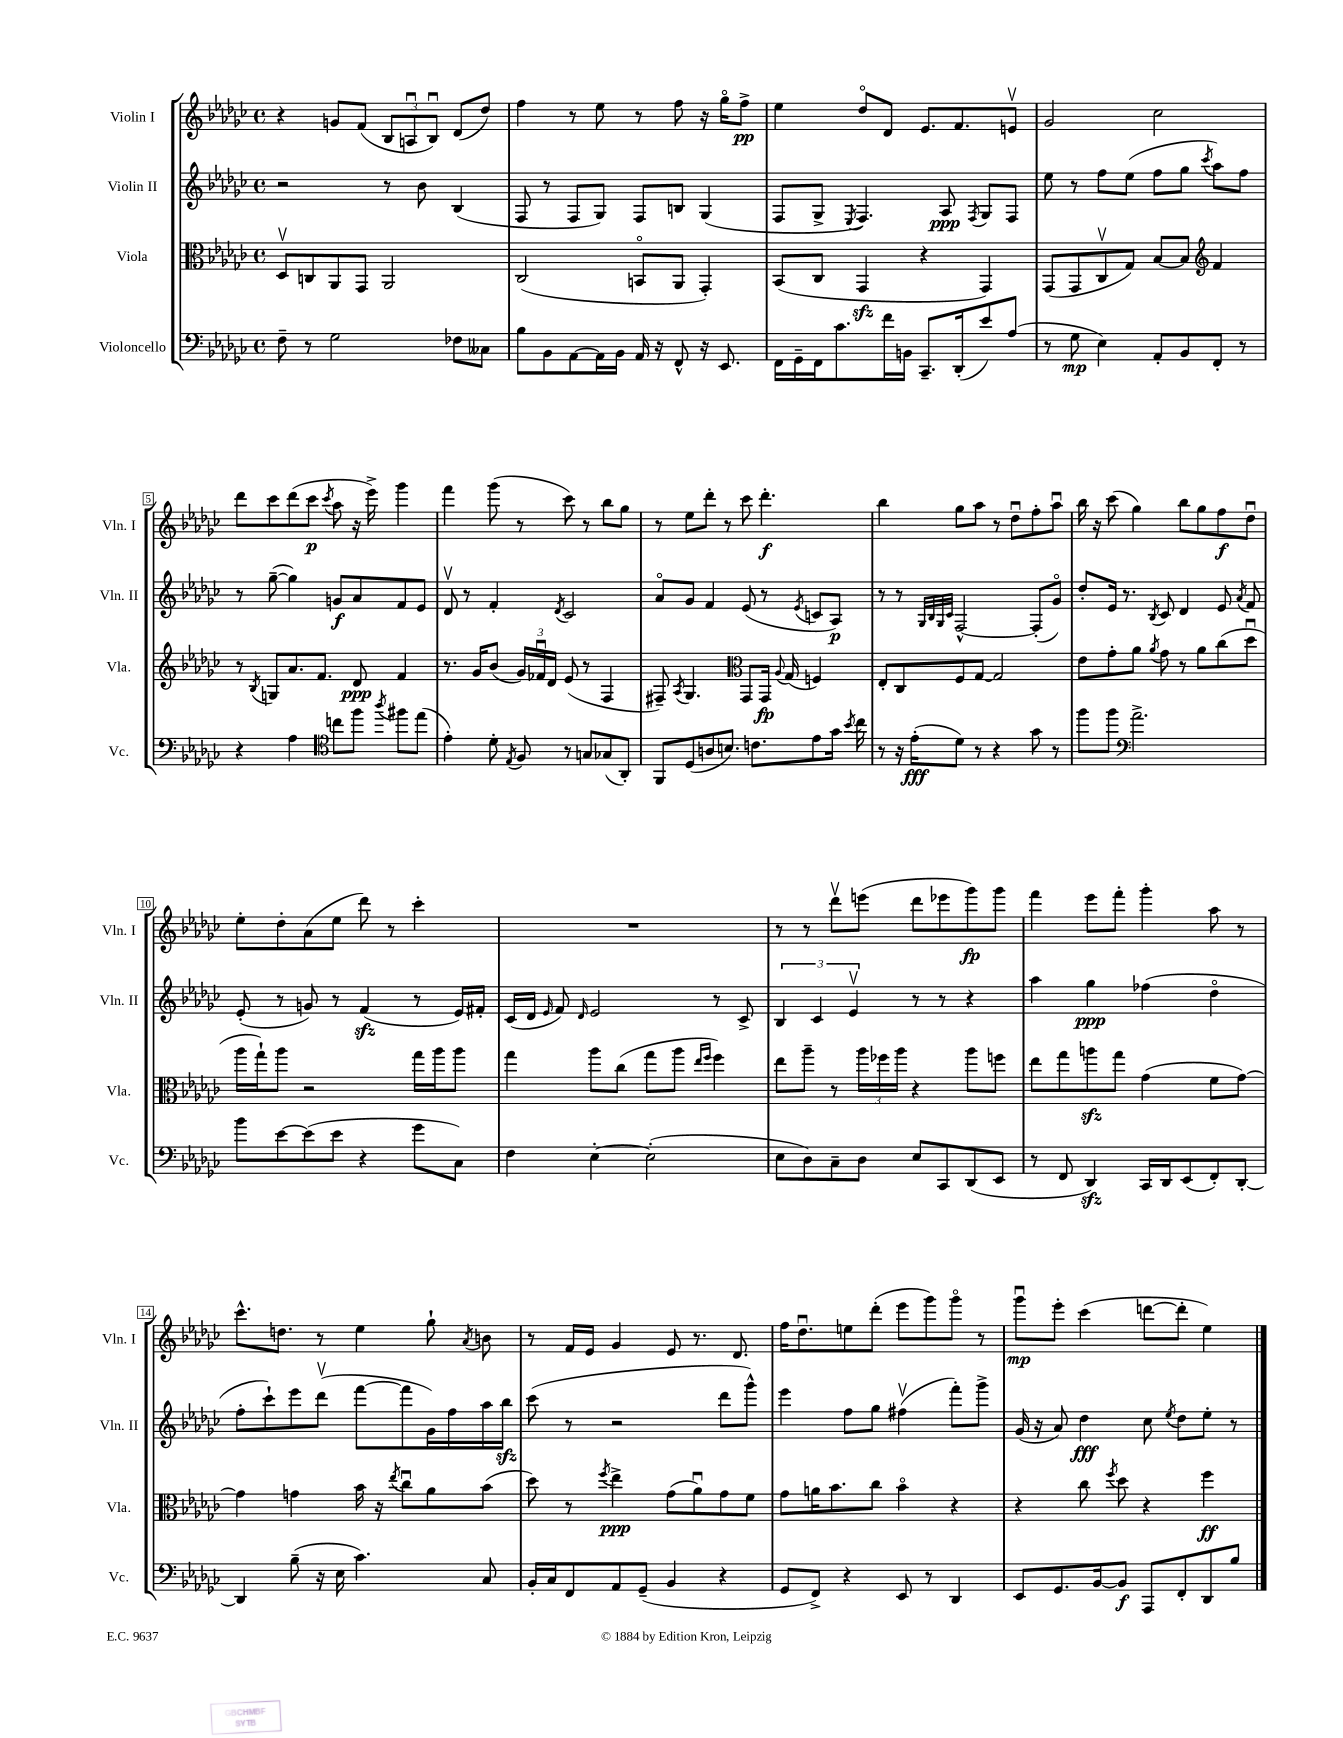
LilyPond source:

<<
\new StaffGroup <<
\new Staff = "s0" \with { instrumentName = "Violin I" shortInstrumentName = "Vln. I" } {
    \clef treble \key ges \major \defaultTimeSignature \time 4/4
    \autoBeamOff r4 g'8[ f'8]( \tuplet 3/2 { bes8[ a8\downbow bes8]\downbow) } des'8[( des''8]) |
    f''4 r8 ees''8 r8 f''8 r16 ges''16[\flageolet f''8]->\pp |
    ees''4 des''8[\flageolet des'8] ees'8.[ f'8. e'8]\upbow |
    ges'2 ces''2 |
    des'''8[ ces'''8 des'''8( ces'''8]\p \acciaccatura { ces'''8 } aes''8 r16 ees'''16->) ges'''4 |
    f'''4 ges'''8( r8 ces'''8) r8 bes''8[ ges''8] |
    r8 ees''8[ des'''8]-. r8 ces'''8 des'''4.-.\f |
    bes''4 ges''8[ aes''8] r8 des''8[\downbow f''8-. aes''8]\downbow |
    bes''16 r16 ces'''8( ges''4) bes''8[ ges''8 f''8\f des''8]\downbow |
    ees''8[-. des''8-. aes'8( ees''8] des'''8) r8 ces'''4-. |
    R1 |
    r8 r8 des'''8[\upbow e'''8]( des'''8[ ees'''8 ges'''8\fp) ges'''8] |
    f'''4 ees'''8[ f'''8]-. ges'''4-. aes''8 r8 |
    ces'''8.[-^ d''8.] r8 ees''4 ges''8-! \acciaccatura { aes'8 } b'8 |
    r8 f'16[ ees'16] ges'4 ees'8 r8. des'8. |
    f''16[ des''8.\downbow e''8 des'''8]-.( ees'''8[ ges'''8) ges'''8]\flageolet r8 |
    ges'''8[\downbow\mp ees'''8]-. ces'''4( d'''8[~ d'''8]-. ees''4) \bar "|." |
}
\new Staff = "s1" \with { instrumentName = "Violin II" shortInstrumentName = "Vln. II" } {
    \clef treble \key ges \major \defaultTimeSignature \time 4/4
    \autoBeamOff r2 r8 bes'8 bes4( |
    f8 r8 f8[ ges8]) f8[ b8] ges4( |
    f8[ ges8]-> \acciaccatura { ees8 } f4.) aes8\ppp \acciaccatura { f8 } ges8[ f8] |
    ees''8 r8 f''8[ ees''8]( f''8[ ges''8] \acciaccatura { ces'''8 } aes''8[) f''8] |
    r8 ges''8~--( ges''4) g'8[\f aes'8 f'8 ees'8] |
    des'8\upbow r8 f'4-. \acciaccatura { des'8 } ces'2 |
    aes'8[\flageolet ges'8] f'4 ees'8( r8 \acciaccatura { ees'8 } c'8[ aes8]\p) |
    r8 r8 \grace { ges32[ bes32 ges32 ces'32] } f2~-^ f8[-.( ges'8]\flageolet) |
    des''8[-. ees'16] r8. \acciaccatura { bes8 } ces'8 des'4 ees'8 \acciaccatura { aes'8 } f'8 |
    ees'8-.( r8 g'8) r8 f'4\sfz( r8 ees'16[) fis'16]-. |
    ces'16[( des'16] \grace { ees'16 } f'8) \grace { des'16 } ees'2 r8 ces'8-> |
    \tuplet 3/2 { bes4 ces'4 ees'4\upbow } r8 r8 r4 |
    aes''4 ges''4\ppp fes''4( des''4\flageolet |
    f''8[-. ces'''8-!) ees'''8 des'''8]\upbow( f'''8[~ f'''8 ges'16) f''16 aes''16 bes''16]\sfz |
    ces'''8( r8 r2 des'''8[ ges'''8]-^) |
    ees'''4 f''8[ ges''8] fis''4\upbow( f'''8[-.) ges'''8]-> |
    ges'16( r16 aes'8) des''4\fff ces''8 \acciaccatura { ees''8 } des''8[ ees''8]-. r8 \bar "|." |
}
\new Staff = "s2" \with { instrumentName = "Viola" shortInstrumentName = "Vla." } {
    \clef alto \key ges \major \defaultTimeSignature \time 4/4
    \autoBeamOff des8[\upbow c8 aes,8 ges,8] aes,2 |
    ces2( b,8[\flageolet aes,8] ges,4-.) |
    bes,8[( ces8] ges,4\sfz r4 ges,4) |
    ges,8[( ges,8 ces8\upbow ges8]) bes8[~ bes8] \clef treble f'4 |
    r8 \acciaccatura { bes8 } g8[ aes'8. f'8.] des'8\ppp f'4 |
    r8. ges'16[ bes'8]( \tuplet 3/2 { ges'16[) fes'16\downbow des'16] } ees'8( r8 f4 |
    fis8--) \acciaccatura { aes8 } ges4. \clef alto ges,8[ ges,16]\fp \appoggiatura { aes8 } ges16( f4) |
    ees8[-. ces8 f8 ges8]~ ges2 |
    ees'8[ ges'8-. aes'8] \acciaccatura { aes'8 } ges'8 r8 aes'8[ ces''8( des''8]\downbow |
    aes''16[ ges''16-!) aes''8] r2 ges''16[ aes''16 aes''8] |
    ges''4 aes''8[ ces''8]( ges''8[ aes''8] \grace { ees''16[ f''16] } f''4) |
    ees''8[ aes''8]-- r8 \tuplet 3/2 { aes''16[ fes''16 aes''16] } r4 aes''8[ f''8] |
    ees''8[ ges''8 a''8\sfz ges''8] ges'4( f'8[ ges'8]~) |
    ges'4 g'4 bes'16 r16 \acciaccatura { ees''8 } ces''8[\downbow aes'8 bes'8]( |
    des''8) r8 \acciaccatura { f''8 } ees''4->\ppp ges'8[( aes'8\downbow) ges'8 f'8] |
    ges'8[ a'16 bes'8. ces''8] bes'4\flageolet r4 |
    r4 ces''8 \acciaccatura { f''8 } des''8 r4 f''4\ff \bar "|." |
}
\new Staff = "s3" \with { instrumentName = "Violoncello" shortInstrumentName = "Vc." } {
    \clef bass \key ges \major \defaultTimeSignature \time 4/4
    \autoBeamOff f8-- r8 ges2 fes8[ ceses8] |
    bes8[ bes,8 aes,8~ aes,16 bes,16] aes,16 r16 f,8-^ r16 ees,8. |
    f,16[ ges,16-- f,16 ces'8. f'16 b,16] ces,8.[-- des,16-.( ees'8) aes8]( |
    r8 ges8\mp ees4) aes,8[-. bes,8 f,8]-. r8 |
    r4 aes4 \clef tenor c''8[ f''8] \acciaccatura { aes''8 } fis''8[ ees''8]( |
    ees'4-.) des'8-. \acciaccatura { ees8 } f8 r8 g8[ ges8( aes,8]-.) |
    f,8[ des8( a8 b8.]) c'8.[ ees'8 ges'16] \acciaccatura { bes'8 } ces''16 |
    r8 r16 ees'16[-.\fff( des'8]) r8 r4 ges'8 r8 |
    f''8[ f''8] \clef bass aes'2.-> |
    bes'8[ ees'8~ ees'8( ees'8] r4 ges'8[ ces8]) |
    f4 ees4~-. ees2-.( |
    ees8[ des8) ces8-- des8] ees8[ ces,8 des,8( ees,8] |
    r8 f,8 des,4\sfz) ces,16[ des,16 ees,8( f,8-.) des,8]~-. |
    des,4 bes8--( r16 ees16 ces'4.) ces8 |
    bes,16[-. ces16 f,8 aes,8 ges,8]--( bes,4 r4 |
    ges,8[ f,8]->) r4 ees,8 r8 des,4 |
    ees,8[ ges,8. bes,16~ bes,8]\f aes,,8[ f,8-. des,8 bes8] \bar "|." |
}
>>
>>
\layout { \context { \Score \override BarNumber.stencil = #(make-stencil-boxer 0.1 0.3 ly:text-interface::print) } }
